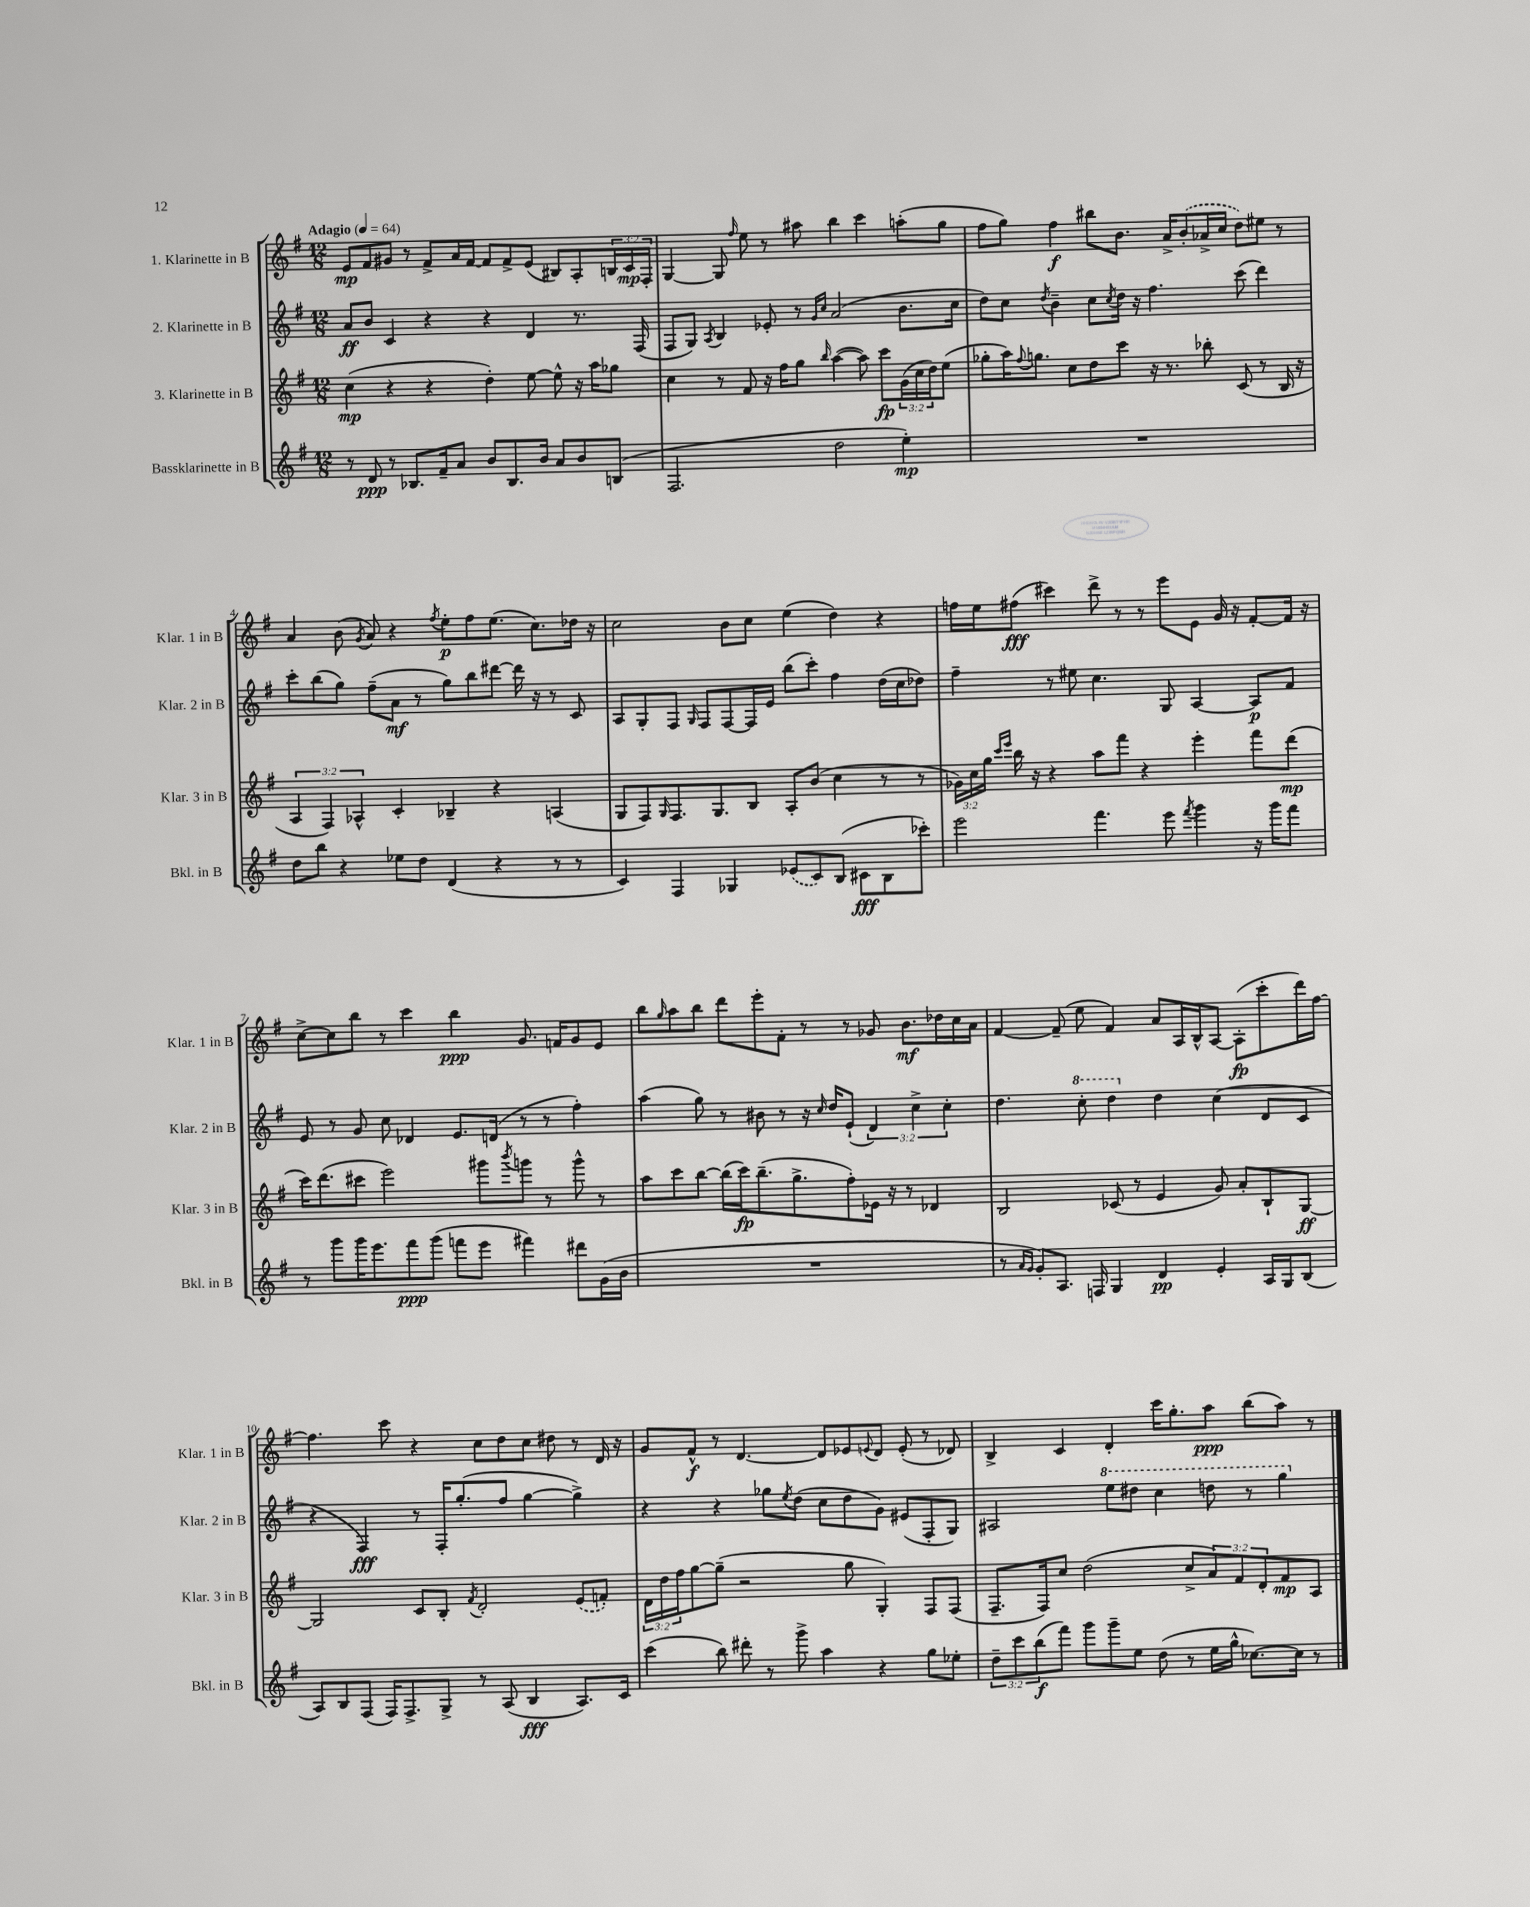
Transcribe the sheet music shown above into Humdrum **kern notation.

**kern	**kern	**kern	**kern
*staff4	*staff3	*staff2	*staff1
*clefG2	*clefG2	*clefG2	*clefG2
*k[f#]	*k[f#]	*k[f#]	*k[f#]
*M12/8	*M12/8	*M12/8	*M12/8
*MM64	*MM64	*MM64	*MM64
8r	(4cc\	8a/L	8e/L
8d/	.	8b/J	8f#/
8r	4r	4c/	8g#/J
8.B-/L	.	.	8r
.	4r	4r	8f#^/L
16f#~/k	.	.	.
8a/J	.	.	16a/L
.	.	.	[16f#/JJ
8b/L	4dd'\)	4r	8f#/]L
8.B-/	.	.	8f#^/
.	[8ee\	4d/	(8e/J
16b/Jk	.	.	.
8a/L	8ee^^\]	.	8B#/L)
8b/	16r	8.r	8A'/
.	16aa\LK	.	.
(8B/J	8gg-\J	.	24B/L
.	.	.	24c/
.	.	(16F#/	.
.	.	.	24F#'/JJ
=	=	=	=
2.F#/	4cc\	8F#/L	[4G/
.	.	8G/J)	.
.	.	8qA/	.
.	8r	4B/	8G/]
.	.	.	16qqff#/
.	8f#/	.	8ee\
.	16r	8e-'/	8r
.	16ff#\LK	.	.
.	8gg\J	8r	8aa#\
.	.	16qqg/LL	.
.	16qqbb/	16qqcc/JJ	.
2dd\	([4aa\	(2a/	4bb\
.	8aa\])	.	4ccc\
.	8ccc\L	.	.
4ee'\)	(24g\L	8.b\L	(8aa'\L
.	24cc\	.	.
.	24dd\J)	.	.
.	(8ee\J	.	8gg\J
.	.	16cc\Jk	.
=	=	=	=
1.r	8gg-'\L	8dd\L)	8ff#\L
.	16aa\K)	8cc\J	8gg\J)
.	8qqff#/	.	.
.	8.gg\J	.	.
.	.	8qdd/	.
.	.	4b~\	4ff#\
.	8cc\L	.	.
.	8dd\	8cc\L	8bb#\L
.	.	8qcc/	.
.	8ccc\J	16dd\Jk	8.b\J
.	.	16r	.
.	16r	4.ff#\	.
.	8.r	.	16a^/LK
.	.	.	(8b'/
.	8bb-'\	.	16a-^/L
.	.	.	16cc/JJ
.	(8c/	(8ccc\	8dd\L)
.	8r	4ddd\)	8ee#\J
.	16B/	.	8r
.	16r	.	.
=	=	=	=
8dd\L	6A/	8ccc'\L	4a/
8bb\J	.	(8bb\	.
.	6F#/)	.	.
4r	.	8gg\J)	(8b\
.	6A-^^/	.	.
.	.	.	8qg/
.	.	(8ff#~\L	8a/)
8ee-\L	4c'/	8a\J	4r
8dd\J	.	8r	.
.	.	.	8qff#/
(4d/	4B-~/	8gg\L)	8ee'\L
.	.	8bb\	8ff#\
4r	4r	[8ddd#\J	(8.ee\J
.	.	16ddd#\]	.
.	.	16r	8.cc\L)
8r	(4A/	8r	.
8r	.	8c/	16dd-\Jk
.	.	.	16r
=	=	=	=
4c/)	8G/L	8A/L	2cc\
.	8F#/)	8G'/	.
.	16qqG/	.	.
4F#/	8.F#/	8F#/J	.
.	.	16qqG/	.
.	.	8F#/L	.
.	8.G/	.	.
4G-/	.	[8F#/	8b\L
.	8B/J	16F#/]L	8cc\J
.	.	16e/JJ	.
(8e-/L	8A'/L	(8bb\L	(4ee\
8c/)	(8b/J	8ccc'\J)	.
(8B/J	4cc\	4ff#\	4dd\)
8c#\L	.	.	.
8B\	8r	(16dd\LL	4r
.	.	16cc\J	.
8ccc-'\J)	8r	8dd-\J)	.
=	=	=	=
2eee\	24g-\LL)	4ff#~\	16ff\LL
.	24cc\	.	.
.	.	.	16ee\J
.	24gg\JJ	.	.
.	16qqccc/LL	.	.
.	16qqeee/JJ	.	.
.	16bb\	.	(8ff#\J
.	16r	.	.
.	4r	8r	4ccc#\)
.	.	8ee#\	.
4.fff#\	8aa\L	4.cc\	8ddd^\
.	8fff#\J	.	8r
.	4r	.	8r
8eee\	.	8G/	8eee\L
8qfff#/	.	.	.
4ggg\	4eee'\	[4A/	8e\J
.	.	.	16g/
.	.	.	16r
16r	8fff#\L	8A/]L	[8f#'/L
16ggg\LK	.	.	.
8fff#\J	(8ddd\J	8f#/J	16f#/]Jk
.	.	.	16r
=	=	=	=
8r	16ccc\LK)	8e/	[8cc^\L
.	(8.ddd\	.	.
8ggg\L	.	8r	8cc\]
16ggg\K	8ccc#\J	8g/	8bb\J
8.eee\	.	.	.
.	2eee\)	8cc\	8r
8fff#\	.	4d-/	4ccc\
(8ggg\J	.	.	.
8fff\L	.	8.e/L	4bb\
8eee\J	8ggg#\L	.	.
.	.	(16d/Jk	.
.	8qbbb/	.	.
4fff#\)	8ggg\J	8r	8.g/
.	8r	8r	.
.	.	.	16f/LK
8ddd#\L	8ggg^^\	4ff#'\)	8g/
(16g\L	8r	.	8e/J
16b\JJ	.	.	.
=	=	=	=
1.r	8aa\L	(4aa\	8bb\L
.	.	.	16qqgg/
.	8ccc\	.	8aa\
.	[8bb\J	8gg\)	8bb\J
.	(16bb\]LL	8r	8ddd\L
.	16ccc\J)	.	.
.	(8.bb~\	8b#\	8eee'\
.	.	8r	8f#'\J
.	8.gg^\	.	.
.	.	16r	8r
.	.	16qqcc/	.
.	.	16dd/LK	.
.	8ff#'\)	(8e`/J	8r
.	16e-\Jk	6d/)	8g-/
.	16r	.	.
.	8r	.	8.b\L
.	.	6cc^\	.
.	4d-/	.	.
.	.	.	16dd-\L
.	.	6cc'\	.
.	.	.	16cc\
.	.	.	16a\JJ
=	=	=	=
8r	2B/	4.dd\	[4f#/
16qqa/LL	.	.	.
16qqg/JJ	.	.	.
8g'/L)	.	.	.
8.A/J	.	.	(8f#~/]
.	.	8ccc'\	8ee\
16F/	.	.	.
4G/	(8c-/	4ddd\	4f#/)
.	8r	.	.
4d/	4e/	4dd\	8a/L
.	.	.	16A/L
.	.	.	16B^^/J
4e'/	8g/)	(4cc\	[8A/J
.	8a'/L	.	(8A'\]L
16A/LL	8B`/	8d/L	8ccc'\
16G/J	.	.	.
(8B/J	[8G/J	8c/J	16ddd\L)
.	.	.	[16ff#\JJ
=	=	=	=
8A/L)	2G/]	4r	4.ff#\]
8B/	.	.	.
(8F#/J	.	4F#/)	.
16F#/LK)	.	.	8ccc\
8.F#^/	.	.	.
.	8c/L	8r	4r
8G^/J	8B'/J	16F#'/LK	.
.	.	(8.gg'/	.
.	8qf#/	.	.
8r	2d'/	.	8cc\L
(8A/	.	8ff#/J	8dd\
4B/	.	[4gg\	8cc\J
.	.	.	8dd#\
8.A/L)	(8e/L	4gg^\])	8r
.	8f'/J)	.	16d/
16c/Jk	.	.	16r
=	=	=	=
(4ccc\	24d\LL	4r	8g/L
.	24dd\	.	.
.	24ff#\J	.	.
.	[8gg\	.	8f#^^/J
8bb\)	(8gg~\]J	4r	8r
8ddd#'\	2r	.	[4.d/
8r	.	8gg-\L	.
.	.	8qee/	.
8ggg^\	.	(8dd\J	.
4aa\	.	8cc\L	8d/]L
.	8gg\	8dd\	8e-/
.	.	.	8qqe/
4r	4G'/)	8g\J)	8d/J
.	.	(8e#/L	(8e'/
8gg\L	8F#/L	8F#'/	8r
8ee-'\J	(8F#/J	8G/J)	8d-/)
=	=	=	=
12dd~\L	8.F#~/L	2A#/	4B^/
12ccc\	.	.	.
(12bb\	.	.	.
.	16F#/k)	.	.
8fff#\J)	8cc/J	.	4c/
8ggg\L	(2dd\	.	.
8ggg~\	.	8eee\L	4d'/
8ee\J	.	8ddd#\J	.
(8dd\	.	4ccc\	16ccc\LK
.	.	.	8.gg'\
8r	8cc^/L	.	.
16ee\LL	12a/)	8ddd\	8aa\J
16gg^^\JJ	.	.	.
.	12f#/	.	.
[8.cc-\L)	.	8r	(8bb\L
.	12d'/	.	.
.	8f#/	4ggg\	8aa\J)
16cc-\]Jk	.	.	.
8r	8A/J	.	8r
==	==	==	==
*-	*-	*-	*-
